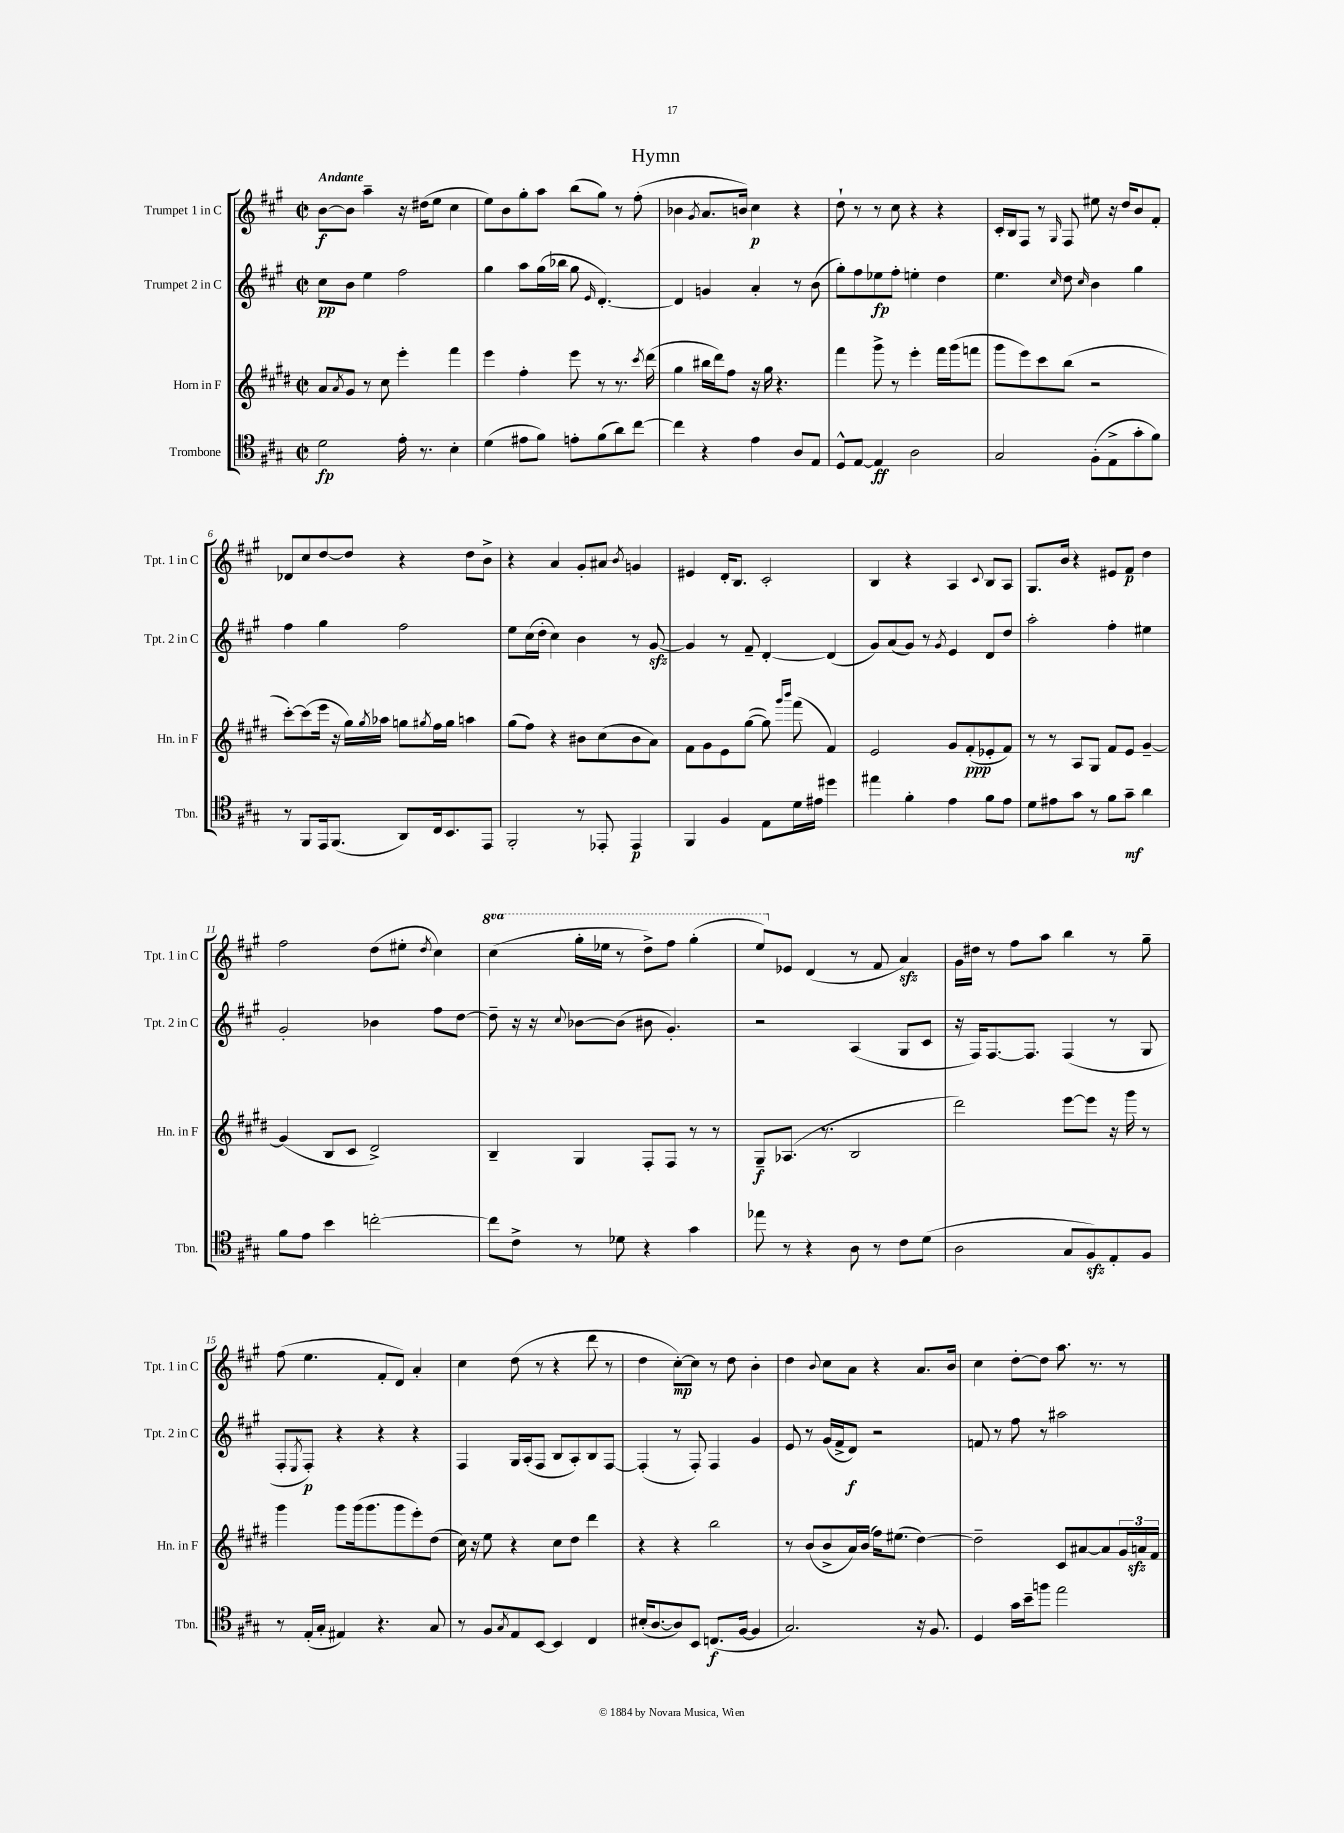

**kern	**kern	**kern	**kern
*staff4	*staff3	*staff2	*staff1
*clefC4	*clefG2	*clefG2	*clefG2
*k[f#c#g#]	*k[f#c#g#d#]	*k[f#c#g#]	*k[f#c#g#]
*M2/2	*M2/2	*M2/2	*M2/2
*met(c|)	*met(c|)	*met(c|)	*met(c|)
2d	8a	8cc#	[8b
.	8qa	.	.
.	8g#	8b	8b]
.	8r	4ee	4aa~
.	8cc#	.	.
16e'	4eee'	2ff#	16r
8.r	.	.	(16dd#
.	.	.	8ee
4B'	4fff#	.	4cc#
=	=	=	=
(4d	4eee	4gg#	8ee)
.	.	.	8b
8e#	4ff#'	8aa	8gg#'
8f#)	.	(16gg#	8aa
.	.	16bb-	.
8e'	8eee	8gg#	(8bb
.	.	16qqe	.
(8f#	8r	[4.d')	8gg#)
8a)	8.r	.	8r
[8cc#	.	.	(8ff#'
.	8qccc#	.	.
.	(16ddd#	.	.
=	=	=	=
4cc#]	4gg#	4d]	4b-
.	.	.	8qg#
4r	16bb#	4g	8.a
.	16ddd#)	.	.
.	8ff#	.	.
.	.	.	16b)
4e	16r	4a'	4cc#
.	16gg#	.	.
.	4.r	.	.
8A	.	8r	4r
8E	.	(8b	.
=	=	=	=
8D^^	4fff#	8gg#')	8dd`
[8E	.	8ff#	8r
4E]	8ggg#^	8ee-	8r
.	8r	8ff#'	8cc#
2A	4eee'	4ee'	4r
.	16fff#	4dd	4r
.	(16ggg#	.	.
.	8fff	.	.
=	=	=	=
2G#	8ggg#	4.ee	16c#'
.	.	.	16B
.	8eee)	.	8F#
.	8ccc#	.	8r
.	.	16qqcc#	16qqG#
.	(8bb	8dd	8F#
.	.	16qqcc#	.
(8F#'	2r	4b	8ee#
8E^	.	.	16r
.	.	.	16dd
8g#'	.	4gg#	8b
8f#)	.	.	8f#'
=	=	=	=
8r	[8ccc#')	4ff#	8d-
8FF#	(8ccc#]	.	8cc#
16EE	16eee	4gg#	[8dd
(8.FF#	16r	.	.
.	16gg#)	.	8dd]
.	8qgg#	.	.
.	16aa-	.	.
8AA)	8gg	2ff#	4r
.	8qgg#	.	.
16C#	16ff#	.	.
8.BB	16gg#	.	.
.	4aa	.	8dd
8EE	.	.	8b^
=	=	=	=
2FF#'	(8gg#	8ee	4r
.	8ff#)	(16cc#	.
.	.	16dd'	.
.	4r	4cc#)	4a
8r	8b#	4b	8g#'
8EE-'	(8cc#	.	8a#
.	.	.	8qb
4EE-	8b#	8r	4g
.	8a)	[8g#	.
=	=	=	=
4FF#	8f#	4g#]	4e#
.	8g#	.	.
4F#	8e	8r	16d'
.	.	.	8.B
.	([8gg#	8f#~	.
8E	8gg#])	[4d'	2c#'
.	16qqggg#	.	.
.	16qqbbb	.	.
16d	(8fff#	.	.
16e#	.	.	.
4dd#	4f#)	(4d]	.
=	=	=	=
4ee#	2e	8g#)	4B
.	.	(8a	.
4f#'	.	8g#)	4r
.	.	8r	.
.	.	8qg#	.
4e	8g#	4e	4A
.	(8f#'	.	.
.	.	.	8qqc#
8f#	8e-'	8d	8B
8e	8f#)	8dd	8A
=	=	=	=
8d	8r	2aa'	8.G#
8e#	8r	.	.
.	.	.	16b
8g#	8A	.	4r
8r	8G#	.	.
8f#	8f#	4ff#'	8e#
8g#~	8e	.	8f#
4a	[4g#~	4ee#	4dd
=	=	=	=
8f#	(4g#]	2g#'	2ff#
8e	.	.	.
4b	8B	.	.
.	8c#	.	.
[2cc'	2d#^)	4b-	(8dd
.	.	.	8ee#'
.	.	.	8qdd
.	.	8ff#	4cc#)
.	.	[8dd	.
=	=	=	=
8cc]	4B~	8dd~]	(4ccc#
8c#^	.	16r	.
.	.	16r	.
.	.	8qqcc#	.
8r	4G#	[8b-	16ggg#'
.	.	.	16eee-
8d-	.	(8b-]	8r
4r	8F#'	8b#	8ddd^)
.	8F#	4.g#')	8fff#
4g#	8r	.	(4ggg#'
.	8r	.	.
=	=	=	=
8ee-	8G#~	2r	8eee)
8r	(8.A-	.	8e-
4r	.	.	(4d
.	8.r	.	.
8A	2B	(4A	8r
8r	.	.	8f#
8c#	.	8G#	4a)
(8d	.	8c#	.
=	=	=	=
2A	2ddd#)	16r	16g#
.	.	16F#)	16dd#
.	.	[8.F#	8r
.	.	.	8ff#
.	.	8.F#]	.
.	.	.	8aa
8G#	[8eee	(4F#	4bb
8F#)	8eee]	.	.
8E'	16r	8r	8r
.	16ggg#	.	.
8F#	8r	8G#	8gg#~
=	=	=	=
8r	4ggg#	8F#'	(8ff#
.	.	8qE	.
(16E'	.	8F#')	4.ee
16G#'	.	.	.
4E#)	8ggg#	4r	.
.	(16ggg#	.	.
.	8.ggg#	.	.
4.r	.	4r	8f#'
.	8ggg#	.	8d)
.	8eee')	4r	4a'
8G#	(8dd#	.	.
=	=	=	=
8r	16cc#)	4F#	4cc#
.	16r	.	.
8F#	8ee	.	.
8qG#	.	.	.
8E	4r	16G#	(8dd
.	.	(16A'	.
[8BB	.	8F#	8r
4BB]	8cc#	8B	4r
.	8dd#	8A')	.
4C#	4ddd#	8B	8ddd
.	.	[8F#	8r
=	=	=	=
(16B#'	4r	(4F#']	4dd
[8.A	.	.	.
8A])	4r	8r	[8cc#')
8BB	.	8F#')	8cc#]
(8.C	2bb	4F#	8r
.	.	.	8dd
[16F#	.	.	.
4F#]	.	4g#	4b'
=	=	=	=
2.G#)	8r	8e	4dd
.	(8b	8r	.
.	.	.	8qqb
.	8b^	(16g#	8cc#
.	.	16f#^	.
.	16a)	8d)	8a
.	(16b	.	.
.	16ff#)	2r	4r
.	(8.ee#	.	.
16r	[4dd#)	.	8.a
8.F#	.	.	.
.	.	.	16b
=	=	=	=
4D	2dd#~]	8f	4cc#
.	.	8r	.
16g#	.	8ff#	[8dd'
16b~	.	.	.
8ff	.	8r	8dd]
2ee	8c#	2aa#	8.aa
.	[8a#	.	.
.	.	.	8.r
.	8a#]	.	.
.	24g#	.	8r
.	24a	.	.
.	24f#	.	.
==	==	==	==
*-	*-	*-	*-
